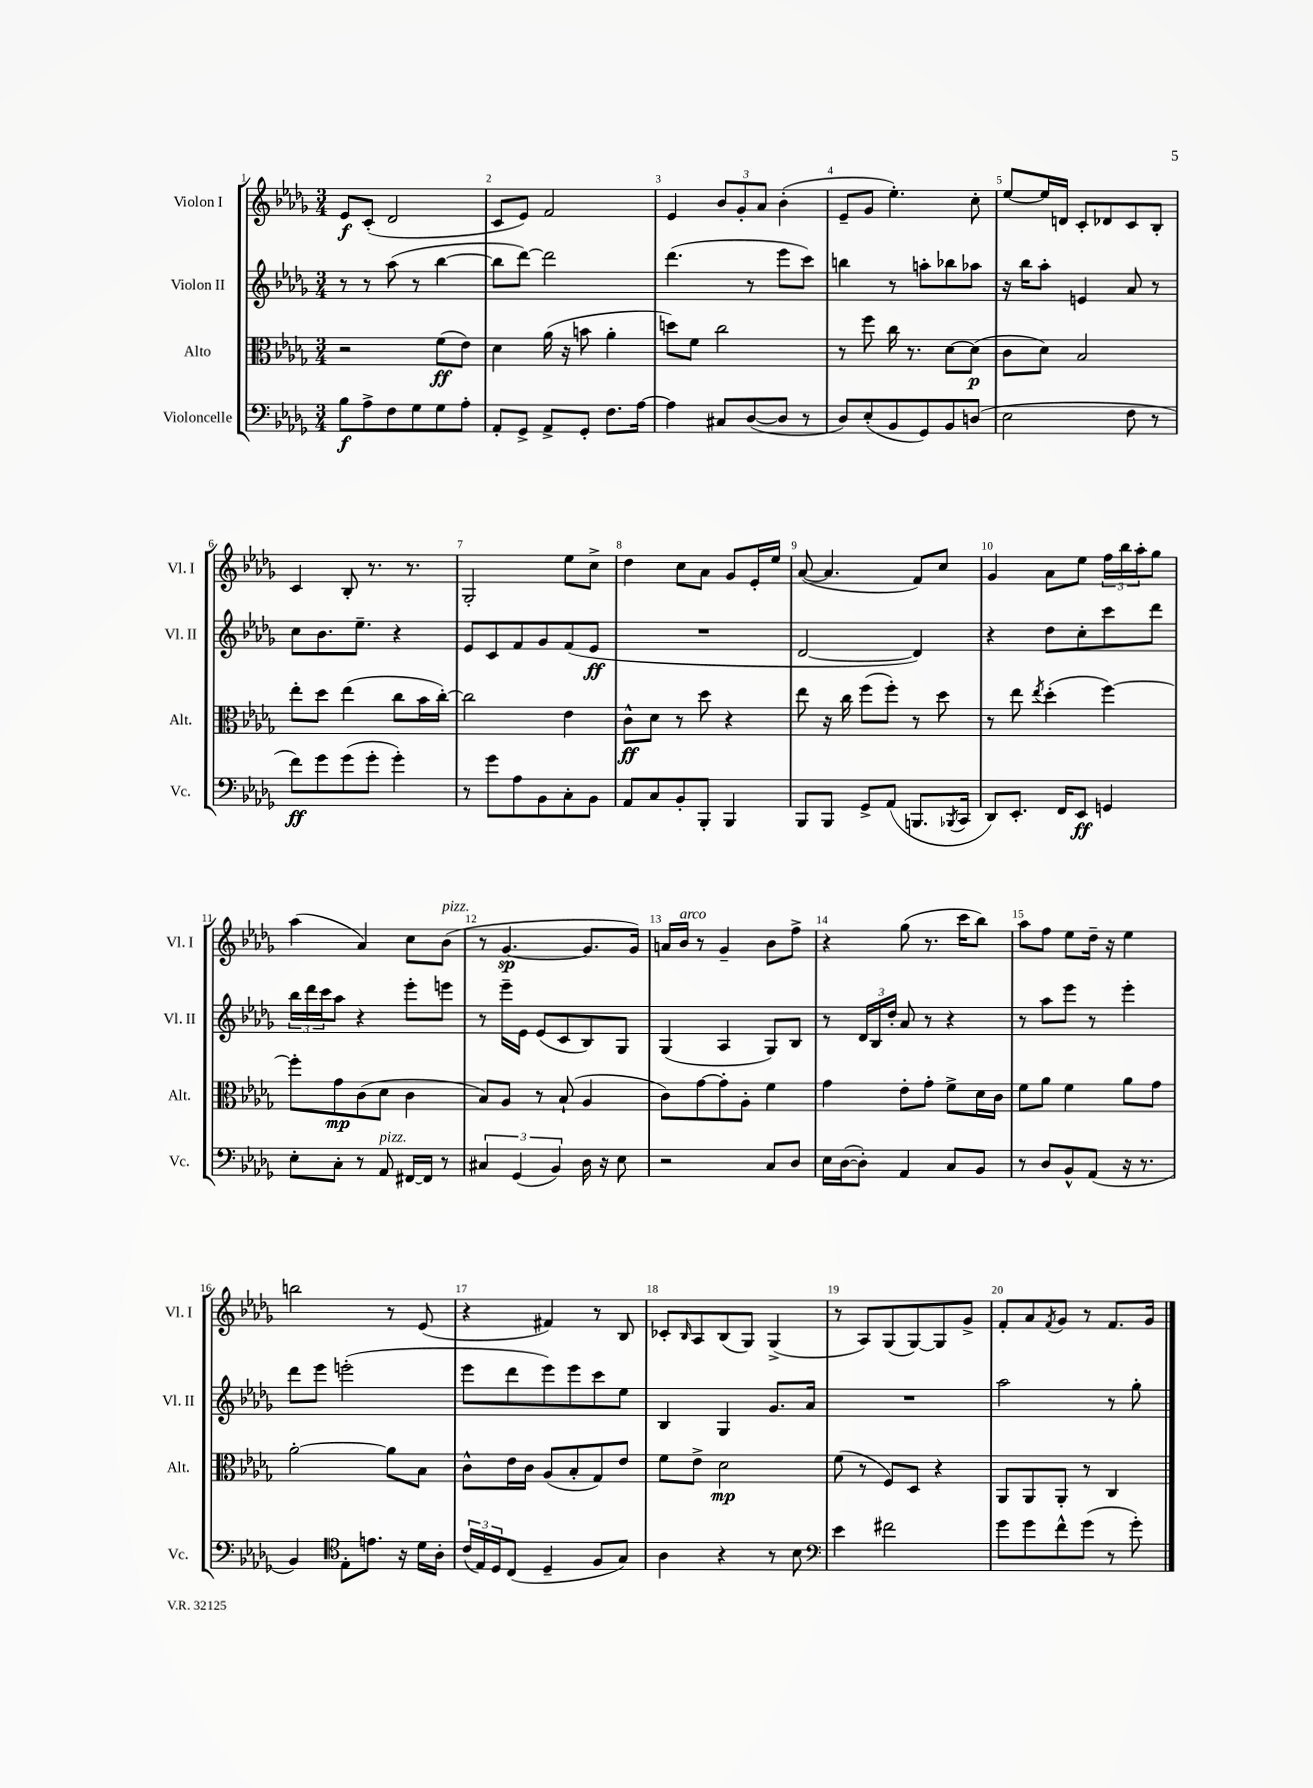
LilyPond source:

<<
\new StaffGroup <<
\new Staff = "s0" \with { instrumentName = "Violon I" shortInstrumentName = "Vl. I" } {
    \clef treble \key des \major \numericTimeSignature \time 3/4
    ees'8\f c'8-.( des'2 |
    c'8 ees'8) f'2 |
    ees'4 \tuplet 3/2 { bes'8 ges'8-. aes'8 } bes'4-.( |
    ees'8-- ges'8 ees''4.-.) c''8-. |
    ees''8~ ees''16 d'16 c'8-. des'8 c'8 bes8-. |
    c'4 bes8-. r8. r8. |
    ges2-. ees''8 c''8-> |
    des''4 c''8 aes'8 ges'8 ees'16-. ees''16 |
    aes'8~( aes'4. f'8) c''8 |
    ges'4 aes'8 ees''8 \tuplet 3/2 { f''16 bes''16 aes''16-. } ges''8 |
    aes''4( aes'4) c''8 bes'8^\markup { \italic "pizz." }( |
    r8 ges'4.~\sp ges'8. ges'16) |
    a'16 bes'16^\markup { \italic "arco" } r8 ges'4-- bes'8 f''8-> |
    r4 ges''8( r8. c'''16 bes''8) |
    aes''8 f''8 ees''8 des''16-- r16 ees''4 |
    b''2 r8 ees'8( |
    r4 fis'4) r8 bes8 |
    ces'8-. \grace { bes16 } aes8 bes8( ges8) ges4->( |
    r8 aes8) ges8( ges8~) ges8 ges'8-> |
    f'8-. aes'8 \acciaccatura { f'8 } ges'8 r8 f'8. ges'16 \bar "|." |
}
\new Staff = "s1" \with { instrumentName = "Violon II" shortInstrumentName = "Vl. II" } {
    \clef treble \key des \major \numericTimeSignature \time 3/4
    r8 r8 aes''8( r8 bes''4~ |
    bes''8 des'''8~) des'''2 |
    des'''4.( r8 ees'''8 c'''8) |
    b''4 r8 a''8-. bes''8 aes''8 |
    r16 bes''16 aes''8-. e'4 aes'8 r8 |
    c''8 bes'8. ees''8.-- r4 |
    ees'8 c'8 f'8 ges'8 f'8( ees'8\ff |
    R2. |
    des'2~ des'4) |
    r4 des''8 c''8-. c'''8 des'''8 |
    \tuplet 3/2 { bes''16 des'''16 c'''16 } aes''8 r4 ees'''8-. e'''8 |
    r8 ees'''16-- ees'16 ees'8( c'8 bes8) ges8 |
    ges4( aes4 ges8) bes8 |
    r8 \tuplet 3/2 { des'16 bes16 des''16-. } aes'8 r8 r4 |
    r8 aes''8 ees'''8 r8 ees'''4-. |
    des'''8 ees'''8 e'''2-.( |
    ees'''8 des'''8 ees'''8) ees'''8 c'''8 ees''8 |
    bes4 ges4 ges'8. aes'16 |
    R2. |
    aes''2 r8 ges''8-. \bar "|." |
}
\new Staff = "s2" \with { instrumentName = "Alto" shortInstrumentName = "Alt." } {
    \clef alto \key des \major \numericTimeSignature \time 3/4
    r2 f'8\ff( ees'8) |
    des'4 aes'16( r16 b'8 aes'4-. |
    d''8) f'8 c''2 |
    r8 f''8 c''16 r8. des'8~ des'8\p( |
    c'8 des'8) bes2 |
    ees''8-. des''8 ees''4( c''8 bes'16 c''16~-.) |
    c''2 ees'4 |
    c'8-^\ff des'8 r8 des''8 r4 |
    ees''8 r16 c''16 f''8( f''8-.) r8 des''8 |
    r8 ees''8 \acciaccatura { ees''8 } des''4-.( f''4~) |
    f''8-. ges'8\mp c'8( des'8 c'4 |
    bes8) aes8 r8 bes8-!( aes4 |
    c'8) ges'8~ ges'8-. aes8-. f'4 |
    ges'4 ees'8-. ges'8-. f'8-> des'16 c'16 |
    f'8 aes'8 f'4 aes'8 ges'8 |
    aes'2~-. aes'8 bes8 |
    c'8-^ ees'16 c'16 aes8( bes8-. ges8) ees'8 |
    f'8 ees'8-> des'2\mp |
    f'8( r8 f8) des8 r4 |
    aes,8 aes,8 aes,8-. r8 c4 \bar "|." |
}
\new Staff = "s3" \with { instrumentName = "Violoncelle" shortInstrumentName = "Vc." } {
    \clef bass \key des \major \numericTimeSignature \time 3/4
    bes8\f aes8-> f8 ges8 ges8 aes8-. |
    aes,8-. ges,8-> aes,8-> ges,8-. f8. aes16~ |
    aes4 cis8 des8~( des8 r8 |
    des8) ees8-.( bes,8 ges,8) bes,8 d8( |
    ees2 f8 r8 |
    f'8\ff) ges'8 ges'8( ges'8-. ges'4-.) |
    r8 ges'8 aes8 bes,8 c8-. bes,8 |
    aes,8 c8 bes,8-. bes,,8-. bes,,4 |
    bes,,8 bes,,8 ges,8-> aes,8( b,,8. \acciaccatura { bes,,8 } c,16 |
    des,8) ees,8.-. f,16 ees,8\ff g,4 |
    ees8-. c8-. r8 aes,8^\markup { \italic "pizz." } fis,16~ fis,16 r8 |
    \tuplet 3/2 { cis4 ges,4( bes,4) } des16 r16 ees8 |
    r2 c8 des8 |
    ees16 des16~( des8-.) aes,4 c8 bes,8 |
    r8 des8 bes,8-^ aes,8( r16 r8. |
    bes,4) \clef tenor ees8-. e'8. r16 des'16 aes16-. |
    \tuplet 3/2 { c'16( ees16) des16 } c8( des4-- f8 ges8) |
    aes4 r4 r8 bes8 |
    \clef bass ees'4 fis'2 |
    ges'8 ges'8 f'8-^ ges'8( r8 ges'8-.) \bar "|." |
}
>>
>>
\layout { \context { \Score \override BarNumber.break-visibility = ##(#f #t #t) barNumberVisibility = #all-bar-numbers-visible } }
